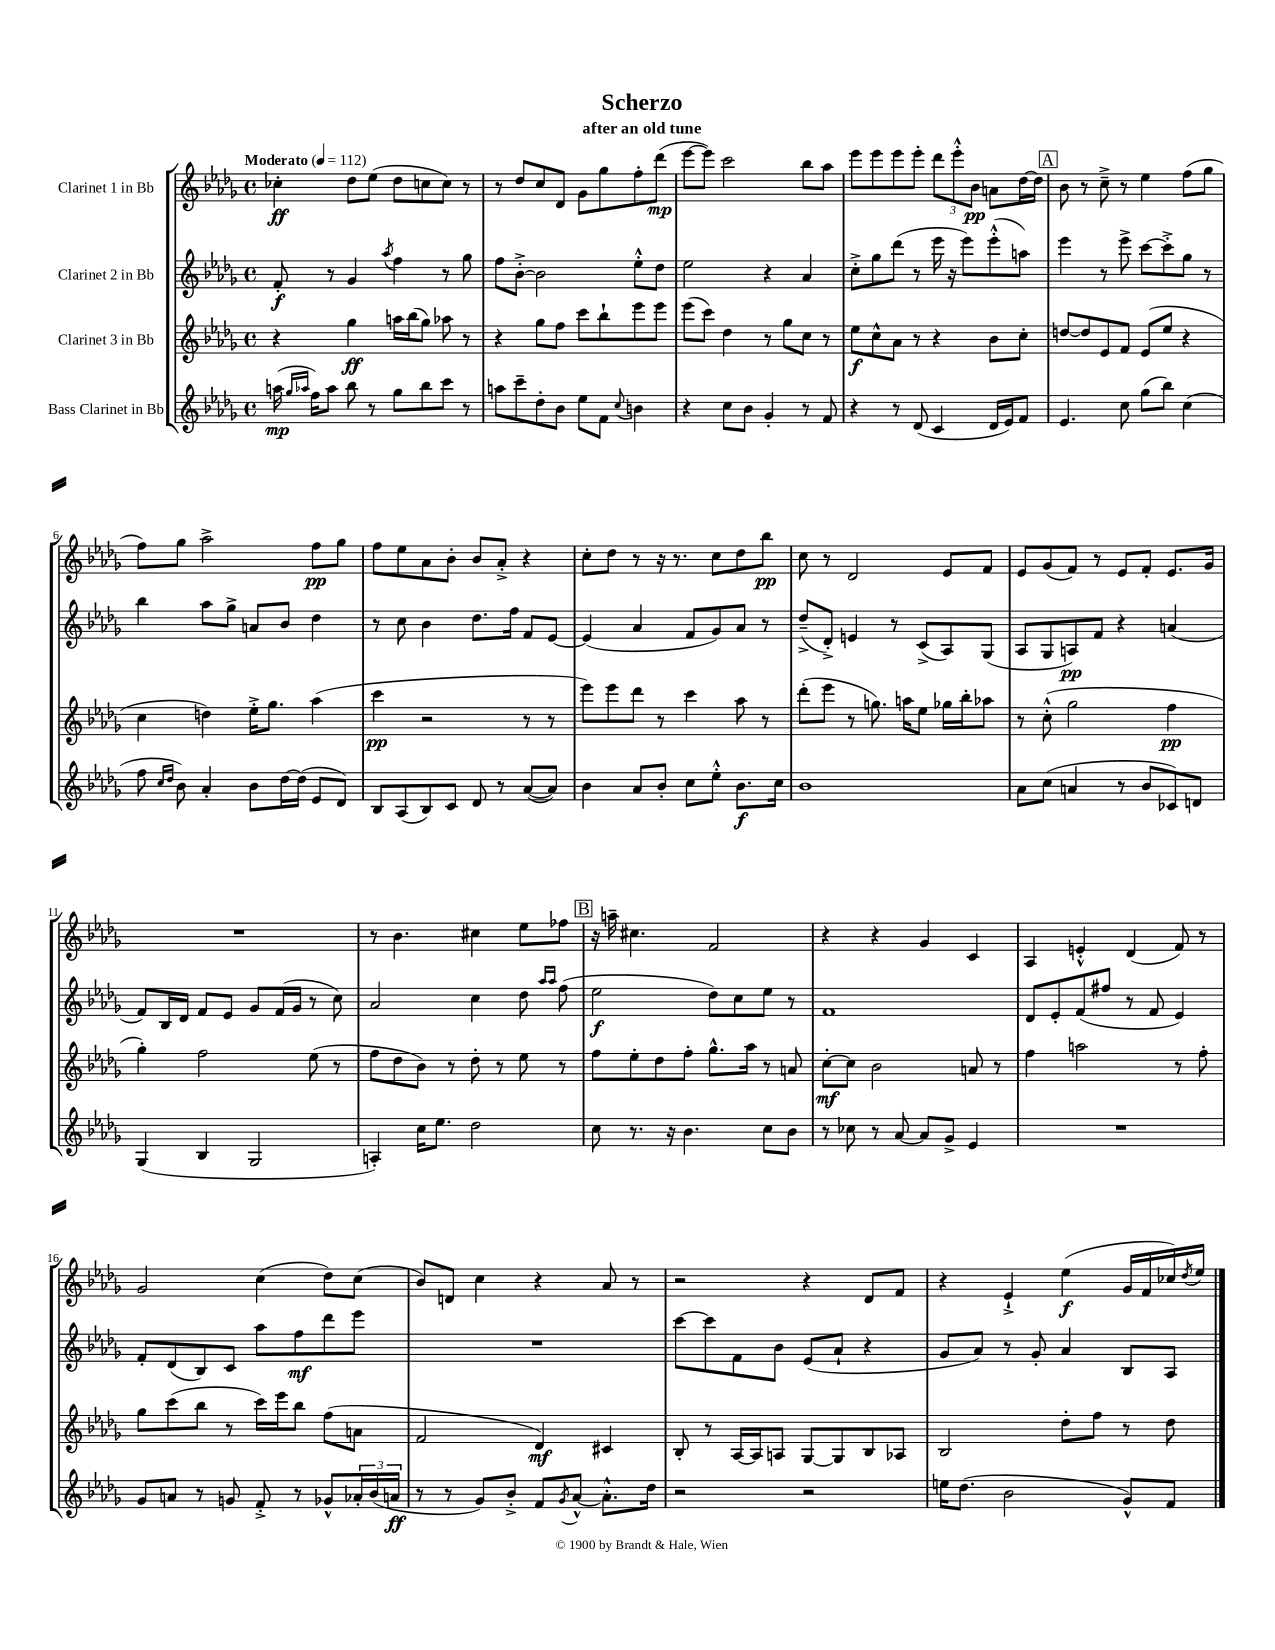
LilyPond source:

\header { title = "Scherzo" subtitle = "after an old tune" }
<<
\new StaffGroup <<
\new Staff = "s0" \with { instrumentName = "Clarinet 1 in Bb" } {
    \clef treble \key des \major \defaultTimeSignature \time 4/4 \tempo "Moderato" 4 = 112
    ces''4-.\ff des''8 ees''8( des''8 c''8 c''8) r8 |
    r8 des''8 c''8 des'8 ges'8 ges''8 f''8-. des'''8\mp( |
    ees'''8~ ees'''8) c'''2 bes''8 aes''8 |
    ees'''8 ees'''8 ees'''8 ees'''8-. \tuplet 3/2 { des'''8 ees'''8-.-^ bes'8\pp } a'8 des''16~ des''16 |
    \mark \markup { \box "A" } bes'8 r8 c''8---> r8 ees''4 f''8( ges''8 |
    f''8) ges''8 aes''2-> f''8\pp ges''8 |
    f''8 ees''8 aes'8 bes'8-. bes'8 aes'8-.-> r4 |
    c''8-. des''8 r8 r16 r8. c''8 des''8 bes''8\pp |
    c''8 r8 des'2 ees'8 f'8 |
    ees'8 ges'8( f'8) r8 ees'8 f'8-. ees'8. ges'16 |
    R1 |
    r8 bes'4. cis''4 ees''8 fes''8 |
    \mark \markup { \box "B" } r16 a''16-- cis''4. f'2 |
    r4 r4 ges'4 c'4 |
    aes4 e'4-.-^ des'4( f'8) r8 |
    ges'2 c''4( des''8) c''8( |
    bes'8) d'8 c''4 r4 aes'8 r8 |
    r2 r4 des'8 f'8 |
    r4 ees'4-!-> ees''4\f( ges'16 f'16 ces''16) \acciaccatura { des''8 } ees''16 \bar "|." |
}
\new Staff = "s1" \with { instrumentName = "Clarinet 2 in Bb" } {
    \clef treble \key des \major \defaultTimeSignature \time 4/4
    f'8-.\f r8 ges'4 \acciaccatura { aes''8 } f''4 r8 ges''8 |
    f''8 bes'8~-.-> bes'2 ees''8-.-^ des''8 |
    ees''2 r4 aes'4 |
    c''8-.-> ges''8 des'''8( r8 ees'''16 r16 ees'''8) ees'''8-.-^( a''8) |
    \mark \markup { \box "A" } ees'''4 r8 ees'''8-> c'''8~ c'''8-.-> ges''8 r8 |
    bes''4 aes''8 ges''8-> a'8 bes'8 des''4 |
    r8 c''8 bes'4 des''8. f''16 f'8 ees'8~ |
    ees'4( aes'4 f'8 ges'8) aes'8 r8 |
    des''8--->( des'8-.->) e'4 r8 c'8->( aes8) ges8( |
    aes8 ges8 a8\pp) f'8 r4 a'4( |
    f'8) bes16 des'16 f'8 ees'8 ges'8 f'16( ges'16 r8 c''8) |
    aes'2 c''4 des''8 \grace { aes''16 aes''16 } f''8( |
    \mark \markup { \box "B" } ees''2\f des''8) c''8 ees''8 r8 |
    f'1 |
    des'8 ees'8-. f'8( fis''8 r8 f'8 ees'4) |
    f'8-. des'8( bes8) c'8 aes''8 f''8\mf des'''8 ees'''8 |
    R1 |
    c'''8~ c'''8 f'8 bes'8 ees'8( aes'8-! r4 |
    ges'8 aes'8) r8 ges'8-. aes'4 bes8 aes8 \bar "|." |
}
\new Staff = "s2" \with { instrumentName = "Clarinet 3 in Bb" } {
    \clef treble \key des \major \defaultTimeSignature \time 4/4
    r4 ges''4\ff a''16 bes''16( ges''8) aes''8 r8 |
    r4 ges''8 f''8 c'''8 bes''8-! ees'''8 ees'''8 |
    ees'''8( c'''8) des''4 r8 ges''8 c''8 r8 |
    ees''8\f c''8-^ aes'8 r8 r4 bes'8 c''8-. |
    \mark \markup { \box "A" } d''8~ d''8 ees'8 f'8 ees'8( ees''8 r4 |
    c''4 d''4) ees''16-.-> ges''8. aes''4( |
    c'''4\pp r2 r8 r8 |
    ees'''8) ees'''8 des'''8 r8 c'''4 aes''8 r8 |
    des'''8-.( ees'''8 r8 g''8.) a''16 ees''8 ges''16 bes''16-. aes''8 |
    r8 c''8-.-^( ges''2 f''4\pp |
    ges''4-.) f''2 ees''8( r8 |
    f''8 des''8 bes'8) r8 des''8-. r8 ees''8 r8 |
    \mark \markup { \box "B" } f''8 ees''8-. des''8 f''8-. ges''8.-^ aes''16 r8 a'8 |
    c''8~-.\mf c''8 bes'2 a'8 r8 |
    f''4 a''2 r8 f''8-. |
    ges''8 c'''8( bes''8 r8 c'''16) ees'''16 bes''8 f''8( a'8 |
    f'2 des'4\mf) cis'4 |
    bes8-. r8 aes16~ aes16 a8 ges8~ ges8 bes8 aes8 |
    bes2 des''8-. f''8 r8 des''8 \bar "|." |
}
\new Staff = "s3" \with { instrumentName = "Bass Clarinet in Bb" } {
    \clef treble \key des \major \defaultTimeSignature \time 4/4
    a''16\mp( \grace { ges''16 aes''16 } f''16) aes''8 bes''8 r8 ges''8 bes''8 c'''8 r8 |
    a''8 c'''8-- des''8-. bes'8 ees''8 f'8 \appoggiatura { c''8 } b'4 |
    r4 c''8 bes'8 ges'4-. r8 f'8 |
    r4 r8 des'8( c'4 des'16 ees'16) f'8 |
    \mark \markup { \box "A" } ees'4. c''8 ges''8( bes''8) c''4( |
    f''8 \grace { c''16 des''16 } bes'8) aes'4-. bes'8 des''16~ des''16( ees'8 des'8) |
    bes8 aes8( bes8) c'8 des'8 r8 aes'8~( aes'8) |
    bes'4 aes'8 bes'8-. c''8 ees''8-.-^ bes'8.\f c''16 |
    bes'1 |
    aes'8 c''8( a'4 r8 bes'8 ces'8) d'8 |
    ges4( bes4 ges2 |
    a4-.) c''16 ees''8. des''2 |
    \mark \markup { \box "B" } c''8 r8. r16 bes'4. c''8 bes'8 |
    r8 ces''8 r8 aes'8~ aes'8 ges'8-> ees'4 |
    R1 |
    ges'8 a'8 r8 g'8 f'8-.-> r8 ges'8-^ \tuplet 3/2 { aes'16-. bes'16( a'16\ff } |
    r8 r8 ges'8) bes'8-.-> f'8 \acciaccatura { ges'8 } aes'8~-^ aes'8.-.-^ des''16 |
    r2 r2 |
    e''16 des''8.( bes'2 ges'8-^) f'8 \bar "|." |
}
>>
>>
